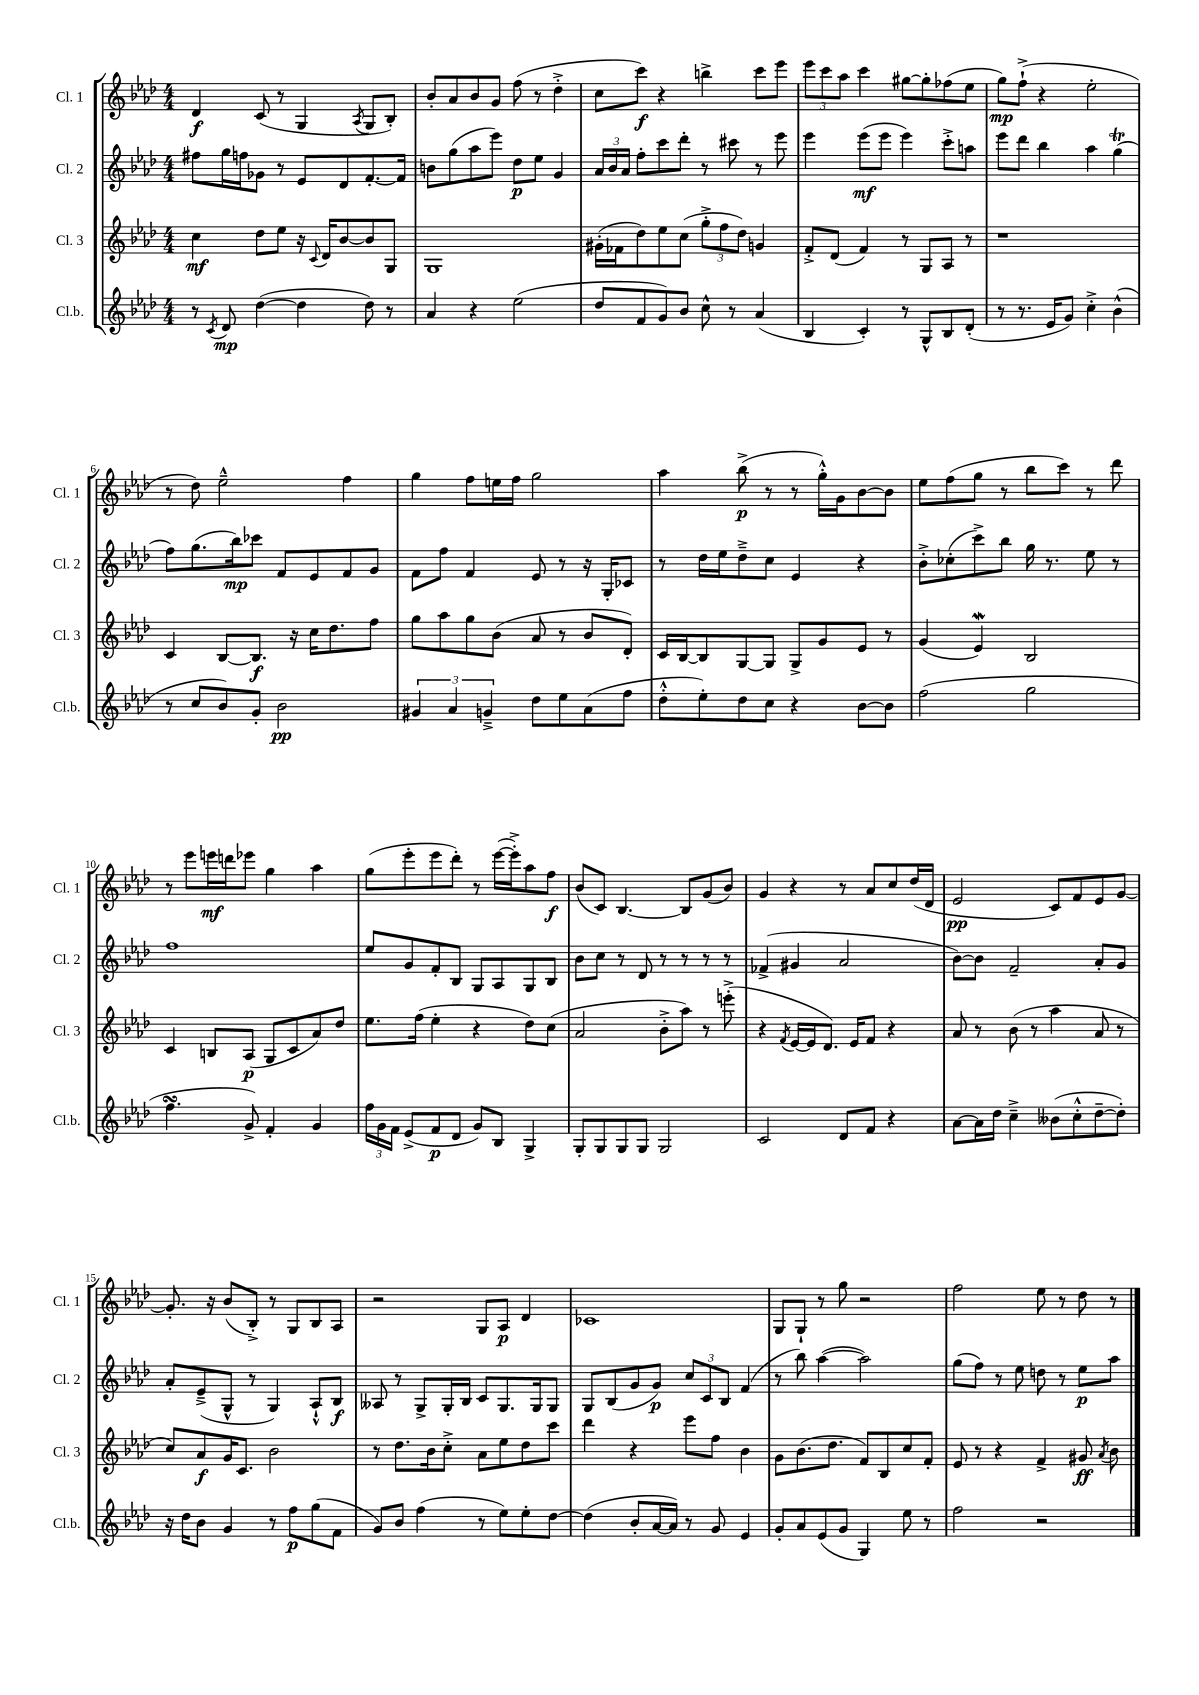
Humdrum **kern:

**kern	**dynam	**kern	**dynam	**kern	**dynam	**kern	**dynam
*part4	*part4	*part3	*part3	*part2	*part2	*part1	*part1
*staff4	*staff4	*staff3	*staff3	*staff2	*staff2	*staff1	*staff1
*I"Cl.b.	*	*I"Cl. 3	*	*I"Cl. 2	*	*I"Cl. 1	*
*I'Cl.b.	*	*I'Cl. 3	*	*I'Cl. 2	*	*I'Cl. 1	*
*clefG2	*	*clefG2	*	*clefG2	*	*clefG2	*
*k[b-e-a-d-]	*	*k[b-e-a-d-]	*	*k[b-e-a-d-]	*	*k[b-e-a-d-]	*
*M4/4	*	*M4/4	*	*M4/4	*	*M4/4	*
=1	=1	=1	=1	=1	=1	=1	=1
8r	.	4cc\	mf	8ff#X\L	.	4d-/	f
8qc/	.	.	.	.	.	.	.
8d-/	mp	.	.	16gg\L	.	.	.
.	.	.	.	16ffn\J	.	.	.
([4dd-\	.	8dd-\L	.	8g-X\J	.	(8c/	.
.	.	8ee-\J	.	8r	.	8r	.
4dd-\]	.	16r	.	8e-/L	.	4G/	.
.	.	8qqc/	.	.	.	.	.
.	.	16d-/KL	.	.	.	.	.
.	.	[8b-/	.	8d-/	.	.	.
.	.	.	.	.	.	8qA-/	.
8dd-\)	.	8b-/]	.	[8.f'/	.	8G/L	.
8r	.	8G/J	.	.	.	8B-'/J)	.
.	.	.	.	16f/Jk]	.	.	.
=2	=2	=2	=2	=2	=2	=2	=2
4a-/	.	1G	.	8bn\L	.	8b-'/L	.
.	.	.	.	(8gg\	.	8a-/	.
4r	.	.	.	8aa-\	.	8b-/	.
.	.	.	.	8eee-\J)	.	8g/J	.
(2ee-\	.	.	.	8dd-\L	p	(8ff\	.
.	.	.	.	8ee-\J	.	8r	.
.	.	.	.	4g/	.	4dd-'^\	.
=3	=3	=3	=3	=3	=3	=3	=3
8dd-/L	.	(16g#X'\LL	.	24a-/LL	.	8cc\L	.
.	.	.	.	24b-/	.	.	.
.	.	16f-X\J	.	.	.	.	.
.	.	.	.	24a-/JJ	.	.	.
8f/	.	8dd-\)	.	8ff'\L	.	8ccc\J)	f
8g/)	.	8ee-\	.	8ccc\	.	4r	.
8b-/J	.	(8cc\J	.	8ddd-'\J	.	.	.
8cc^^\	.	12gg'^\L	.	8r	.	4bbn^\	.
.	.	12ff\	.	.	.	.	.
8r	.	.	.	8ccc#X\	.	.	.
.	.	12dd-\J)	.	.	.	.	.
(4a-/	.	4gn/	.	8r	.	8ccc\L	.
.	.	.	.	8eee-\	.	8eee-\J	.
=4	=4	=4	=4	=4	=4	=4	=4
4B-/	.	8f'^/L	.	4eee-\	.	12eee-\L	.
.	.	.	.	.	.	12ccc\	.
.	.	(8d-/J	.	.	.	.	.
.	.	.	.	.	.	12aa-\J	.
4c'/)	.	4f/)	.	(8eee-\L	mf	4ccc\	.
.	.	.	.	8eee-\J	.	.	.
8r	.	8r	.	4eee-\)	.	[8gg#X\L	.
8G^^/L	.	8G/L	.	.	.	8gg#'\]	.
8B-/	.	8A-/J	.	8ccc'^\L	.	(8ff-X\	.
(8d-'/J	.	8r	.	8aan\J	.	8ee-\J	.
=5	=5	=5	=5	=5	=5	=5	=5
8r	.	1r	.	8eee-\L	.	8gg\L)	mp
8.r	.	.	.	8ddd-\J	.	(8ff`^\J	.
.	.	.	.	4bb-\	.	4r	.
16e-/KL	.	.	.	.	.	.	.
8g/J)	.	.	.	.	.	.	.
4cc'^\	.	.	.	4aa-\	.	2ee-'\	.
(4b-^^\	.	.	.	(4ggt\	.	.	.
!!LO:LB:g=z
=6	=6	=6	=6	=6	=6	=6	=6
8r	.	4c/	.	8ff\L)	.	8r	.
8cc/L	.	.	.	(8.gg\	.	8dd-\)	.
8b-/)	.	[8B-/L	.	.	.	2ee-~^^\	.
.	.	.	.	16bb-\k)	mp	.	.
8g'/J	.	8.B-/J]	f	8ccc-X\J	.	.	.
2b-\	pp	.	.	8f/L	.	.	.
.	.	16r	.	.	.	.	.
.	.	16cc\KL	.	8e-/	.	.	.
.	.	8.dd-\	.	.	.	.	.
.	.	.	.	8f/	.	4ff\	.
.	.	8ff\J	.	8g/J	.	.	.
=7	=7	=7	=7	=7	=7	=7	=7
6g#X/	.	8gg\L	.	8f\L	.	4gg\	.
.	.	8aa-\	.	8ff\J	.	.	.
6a-/	.	.	.	.	.	.	.
.	.	8gg\	.	4f/	.	8ff\L	.
6gn~^/	.	.	.	.	.	.	.
.	.	(8b-\J	.	.	.	16een\L	.
.	.	.	.	.	.	16ff\JJ	.
8dd-\L	.	8a-/	.	8e-/	.	2gg\	.
8ee-\	.	8r	.	8r	.	.	.
(8a-\	.	8b-/L	.	16r	.	.	.
.	.	.	.	16G'/KL	.	.	.
8ff\J	.	8d-'/J)	.	8c-X/J	.	.	.
=8	=8	=8	=8	=8	=8	=8	=8
8dd-'^^\L	.	16c/LL	.	8r	.	4aa-\	.
.	.	[16B-/J	.	.	.	.	.
8ee-'\)	.	8B-/]	.	16dd-\LL	.	.	.
.	.	.	.	16ee-\J	.	.	.
8dd-\	.	[8G/	.	8dd-~^\	.	(8bb-^\	p
8cc\J	.	8G/J]	.	8cc\J	.	8r	.
4r	.	8G^/L	.	4e-/	.	8r	.
.	.	8g/	.	.	.	16gg'^^\LL)	.
.	.	.	.	.	.	16g\J	.
[8b-\L	.	8e-/J	.	4r	.	[8b-\	.
8b-\J]	.	8r	.	.	.	8b-\J]	.
=9	=9	=9	=9	=9	=9	=9	=9
(2ff\	.	(4g/	.	8b-'^\L	.	8ee-\L	.
.	.	.	.	(8cc-X'\	.	(8ff\	.
.	.	4e-W/)	.	8ccc^\)	.	8gg\J	.
.	.	.	.	8bb-\J	.	8r	.
2gg\	.	2B-/	.	16gg\	.	8bb-\L	.
.	.	.	.	8.r	.	.	.
.	.	.	.	.	.	8ccc\J)	.
.	.	.	.	8ee-\	.	8r	.
.	.	.	.	8r	.	8ddd-\	.
!!LO:LB:g=z
=10	=10	=10	=10	=10	=10	=10	=10
4.ffsSSS\	.	4c/	.	1ff	.	8r	.
.	.	.	.	.	.	8eee-\L	.
.	.	8Bn/L	.	.	.	16eeen\L	mf
.	.	.	.	.	.	16dddn\J	.
8g^/)	.	(8A-/J	p	.	.	8eee-X\J	.
4f'/	.	8G/L	.	.	.	4gg\	.
.	.	8c/	.	.	.	.	.
4g/	.	8a-/)	.	.	.	4aa-\	.
.	.	8dd-/J	.	.	.	.	.
=11	=11	=11	=11	=11	=11	=11	=11
24ff\LL	.	8.ee-\L	.	8ee-/L	.	(8gg\L	.
24g\	.	.	.	.	.	.	.
24f\JJ	.	.	.	.	.	.	.
(8e-^/L	.	.	.	8g/	.	8eee-'\	.
.	.	(16ff\Jk	.	.	.	.	.
8f/	p	4ee-'\	.	8f'/	.	8eee-\	.
8d-/J	.	.	.	8B-/J	.	8ddd-'\J)	.
8g/L)	.	4r	.	8G/L	.	8r	.
8B-/J	.	.	.	8A-/	.	([16eee-\LL	.
.	.	.	.	.	.	16eee-'^\J])	.
4G^/	.	8dd-\L)	.	8G/	.	8aa-\	.
.	.	(8cc\J	.	8B-/J	.	8ff\J	f
=12	=12	=12	=12	=12	=12	=12	=12
8G'/L	.	2a-/	.	8b-\L	.	(8b-/L	.
8G/	.	.	.	8cc\J	.	8c/J)	.
8G/	.	.	.	8r	.	[4.B-/	.
8G/J	.	.	.	8d-/	.	.	.
2G/	.	8b-'^\L	.	8r	.	.	.
.	.	8aa-\J)	.	8r	.	8B-/L]	.
.	.	8r	.	8r	.	(8g/	.
.	.	(8eeen'^\	.	8r	.	8b-/J)	.
=13	=13	=13	=13	=13	=13	=13	=13
2c/	.	4r	.	(4f-X^/	.	4g/	.
.	.	8qf/	.	.	.	.	.
.	.	[16e-/LL	.	4g#X/	.	4r	.
.	.	16e-/J]	.	.	.	.	.
.	.	8.d-/J)	.	.	.	.	.
8d-/L	.	.	.	2a-/	.	8r	.
.	.	16e-/KL	.	.	.	.	.
8f/J	.	8f/J	.	.	.	8a-/L	.
4r	.	4r	.	.	.	8cc/	.
.	.	.	.	.	.	(16dd-/L	.
.	.	.	.	.	.	16d-/JJ	.
=14	=14	=14	=14	=14	=14	=14	=14
[8a-\L	.	8a-/	.	[8b-\L)	.	2e-/	pp
16a-\L]	.	8r	.	8b-\J]	.	.	.
16dd-\JJ	.	.	.	.	.	.	.
4cc~^\	.	(8b-\	.	2f~/	.	.	.
.	.	8r	.	.	.	.	.
(8b--X\L	.	4aa-\	.	.	.	8c/L)	.
8cc'^^\	.	.	.	.	.	8f/	.
[8dd-~\	.	8a-/	.	8a-'/L	.	8e-/	.
8dd-'\J])	.	8r	.	8g/J	.	[8g/J	.
!!LO:LB:g=z
=15	=15	=15	=15	=15	=15	=15	=15
16r	.	8cc/L)	.	8a-'/L	.	8.g'/]	.
16dd-\KL	.	.	.	.	.	.	.
8b-\J	.	8a-/	f	(8e-~^/	.	.	.
.	.	.	.	.	.	16r	.
4g/	.	16g/K	.	8G^^/J	.	(8b-/L	.
.	.	8.c/J	.	.	.	.	.
.	.	.	.	8r	.	8B-'^/J)	.
8r	.	2b-\	.	4G/)	.	8r	.
8ff\L	p	.	.	.	.	8G/L	.
(8gg\	.	.	.	8A-`^^/L	.	8B-/	.
8f\J	.	.	.	8B-/J	f	8A-/J	.
=16	=16	=16	=16	=16	=16	=16	=16
8g/L)	.	8r	.	8A--X/	.	2r	.
8b-/J	.	8.dd-\L	.	8r	.	.	.
(4ff\	.	.	.	8G^/L	.	.	.
.	.	16b-\k	.	.	.	.	.
.	.	8cc'^\J	.	16G'/L	.	.	.
.	.	.	.	16B-/JJ	.	.	.
8r	.	8a-\L	.	8c/L	.	8G/L	.
8ee-\L)	.	8ee-\	.	8.G/	.	8A-/J	p
8ee-'\	.	8dd-\	.	.	.	4d-/	.
.	.	.	.	16G/k	.	.	.
[8dd-\J	.	8ccc\J	.	8G/J	.	.	.
=17	=17	=17	=17	=17	=17	=17	=17
(4dd-\]	.	4ddd-\	.	8G/L	.	1c-X	.
.	.	.	.	(8B-/	.	.	.
8b-'/L	.	4r	.	8g/	.	.	.
[16a-/L	.	.	.	8g/J)	p	.	.
16a-/JJ])	.	.	.	.	.	.	.
8r	.	8eee-\L	.	12cc/L	.	.	.
.	.	.	.	12c/	.	.	.
8g/	.	8ff\J	.	.	.	.	.
.	.	.	.	12B-/J	.	.	.
4e-/	.	4b-\	.	(4f/	.	.	.
=18	=18	=18	=18	=18	=18	=18	=18
8g'/L	.	8g\L	.	8r	.	8G/L	.
8a-/	.	(8.b-\	.	8bb-\)	.	8G`/J	.
(8e-/	.	.	.	([4aa-\	.	8r	.
.	.	8.dd-\J	.	.	.	.	.
8g/J	.	.	.	.	.	8gg\	.
4G/)	.	8f/L)	.	2aa-\])	.	2r	.
.	.	8B-/	.	.	.	.	.
8ee-\	.	8cc/	.	.	.	.	.
8r	.	8f'/J	.	.	.	.	.
=19	=19	=19	=19	=19	=19	=19	=19
2ff\	.	8e-/	.	(8gg\L	.	2ff\	.
.	.	8r	.	8ff\J)	.	.	.
.	.	4r	.	8r	.	.	.
.	.	.	.	8ee-\	.	.	.
2r	.	4f^/	.	8ddn\	.	8ee-\	.
.	.	.	.	8r	.	8r	.
.	.	8g#X/	ff	8ee-\L	p	8dd-\	.
.	.	8qa-/	.	.	.	.	.
.	.	8b-\	.	8aa-\J	.	8r	.
==	==	==	==	==	==	==	==
*-	*-	*-	*-	*-	*-	*-	*-
